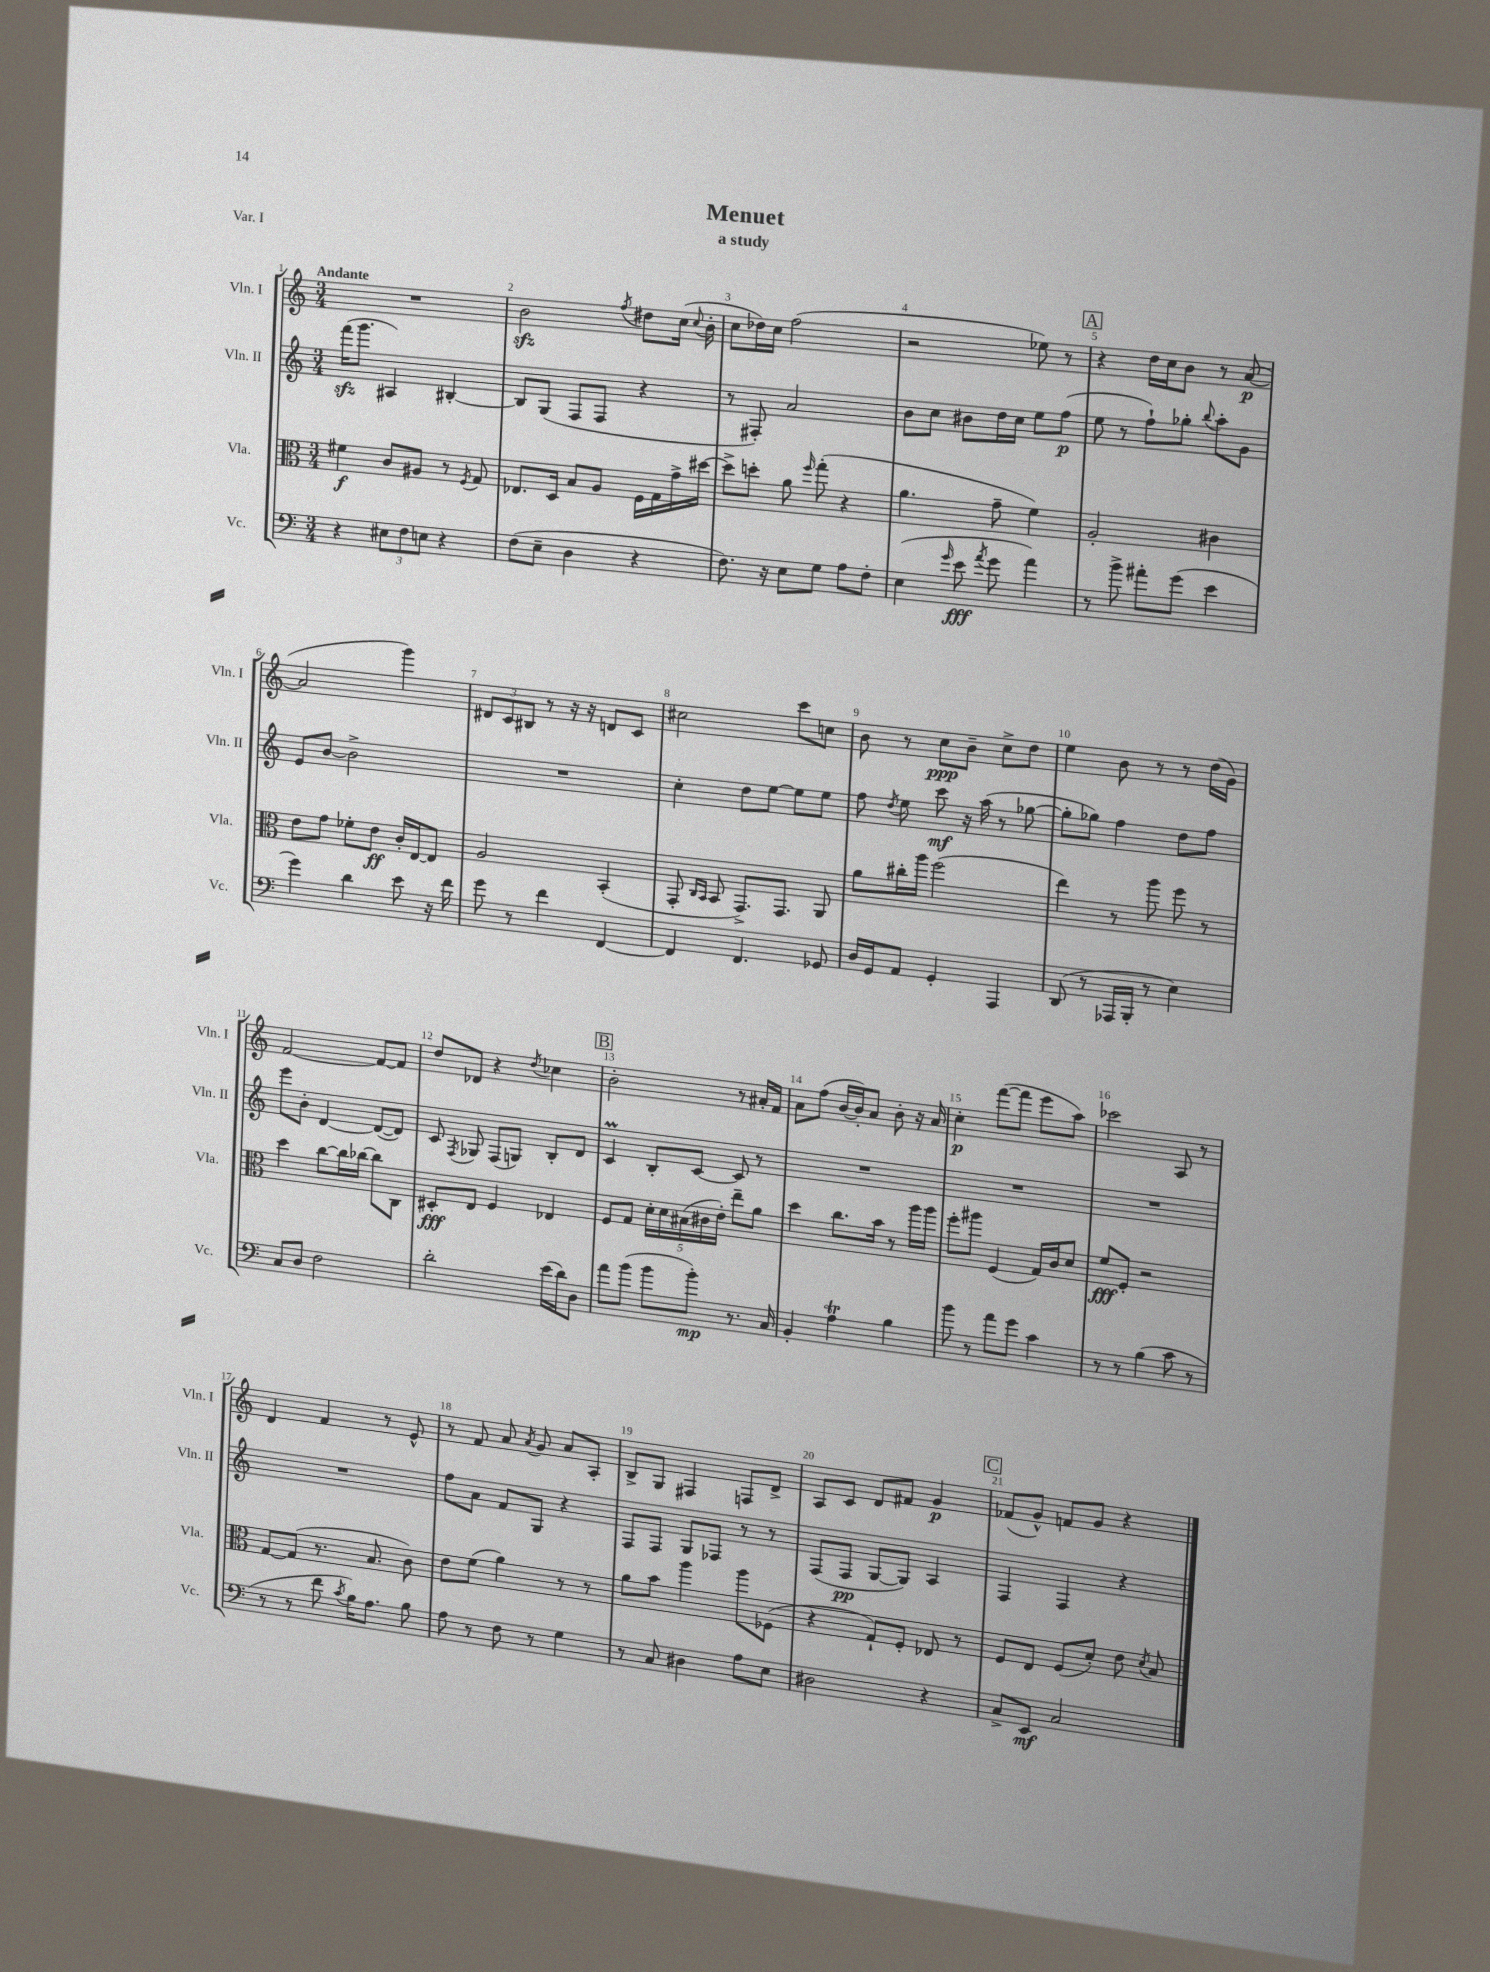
\header { title = "Menuet" subtitle = "a study" piece = "Var. I" }
<<
\new StaffGroup <<
\new Staff = "s0" \with { instrumentName = "Vln. I" shortInstrumentName = "Vln. I" } {
    \clef treble \key c \major \numericTimeSignature \time 3/4 \tempo "Andante"
    \autoBeamOff R2. |
    b'2\sfz \acciaccatura { f''8 } dis''8[ c''16]( \appoggiatura { c''8 } b'16-. |
    c''8[ des''16) c''16] f''2( |
    r2 ees''8) r8 |
    \mark \markup { \box "A" } r4 d''16[ c''16 b'8] r8 a'8~\p( |
    a'2 g'''4) |
    \tuplet 3/2 { dis'8[ c'8 bis8] } r8 r16 r16 d'8[ c'8] |
    cis''2 c'''8[ c''8] |
    b'8 r8 c''8[\ppp b'8]-- c''8[-> d''8] |
    e''4 b'8 r8 r8 d''16[( g'16]) |
    f'2~ f'8[~ f'8] |
    d''8[ des'8] r4 \acciaccatura { d''8 } ces''4 |
    \mark \markup { \box "B" } b'2-. r8 ais'16[-. f'16] |
    a'8[ f''8]( b'16[~ b'16-.) a'8] b'8-. r16 a'16 |
    c''4-.\p f'''8[~( f'''8] e'''8[ a''8]) |
    ces'''2 a8 r8 |
    d'4 f'4 r8 e'8-^ |
    r8 f'8 a'8 \acciaccatura { a'8 } g'8 a'8[ a8]-. |
    b8[-> g8] fis4 f8[ d'8]-> |
    a8[ c'8] d'8[ fis'8] g'4\p |
    \mark \markup { \box "C" } fes'8[( g'8]-^) f'8[ g'8] r4 \bar "|." |
}
\new Staff = "s1" \with { instrumentName = "Vln. II" shortInstrumentName = "Vln. II" } {
    \clef treble \key c \major \numericTimeSignature \time 3/4
    \autoBeamOff f'''16[\sfz( g'''8.] ais4) bis4~-. |
    bis8[ g8]( f8[ f8] r4 |
    r8 fis8-.) a'2 |
    b'8[ c''8] bis'8[ d''16 c''16] e''8[ f''8]\p( |
    \mark \markup { \box "A" } e''8 r8 f''8[-!) ges''8]-. \appoggiatura { b''8 } a''8[-. g'8] |
    e'8[ b'8]~ b'2-> |
    R2. |
    c''4-. d''8[ e''8]~ e''8[ e''8] |
    f''8 \acciaccatura { d''8 } e''8 c'''8\mf r16 a''16( r8 ges''8~ |
    ges''8[-. ges''8]) f''4 d''8[ f''8] |
    e'''8[ b'8]-. d'4~ d'8[~( d'8]) |
    c'8 \acciaccatura { f8 } ges8 f8[( g8]) b8[-. d'8] |
    \mark \markup { \box "B" } c'4\prall b8[-. c'8]~ c'8 r8 |
    R2. |
    R2. |
    R2. |
    R2. |
    f''8[ a'8] f'8[ g8] r4 |
    f8[ f8] g8[ fes8] r8 r8 |
    f8[( f8]\pp g8[~ g8]) a4 |
    \mark \markup { \box "C" } f4 f4 r4 \bar "|." |
}
\new Staff = "s2" \with { instrumentName = "Vla." shortInstrumentName = "Vla." } {
    \clef alto \key c \major \numericTimeSignature \time 3/4
    \autoBeamOff fis'4\f c'8[ ais8] r8 \acciaccatura { f8 } g8 |
    ees8.[ d16] b8[ a8] f16[ g16 g'16-> dis''16]~ |
    dis''8[-> d''8]-. a'8 \grace { f''16 } g''8-.( r4 |
    a'4. g'8-- f'4) |
    \mark \markup { \box "A" } a2-. cis'4 |
    e'8[ g'8] fes'8[-. e'8]\ff c'16[-. e16~ e8] |
    a2 b,4-.( |
    g,8-. \grace { c16[ b,16] } b,8 g,8.[->) g,8.] a,8 |
    a'8[ cis''16-. a''16] f''2( |
    e''4) r8 a''8 f''8 r8 |
    d''4 c''8[~ c''16 ces''16]~ ces''8[ c8] |
    dis8[-.\fff e8] f4 ees4 |
    \mark \markup { \box "B" } f8[ g8] \tuplet 5/4 { d'16[-. d'16 bis16( cis'16 e'16]-.) } e''8[-- a'8] |
    d''4 c''8.[ b'16] r8 a''16[ a''16] |
    f''8[-. ais''8] f4( g16[) c'16 d'8] |
    f'8[\fff f8]-. r2 |
    g8[~ g8]( r8. b8. c'8) |
    e'8[ f'8]( a'4) r8 r8 |
    a'8[ b'8] a''4 a''8[ fes8]( |
    r4 g8[-!) f8]-. ees8 r8 |
    \mark \markup { \box "C" } f8[ e8] f8[( d'8]-.) e'8 \acciaccatura { d'8 } b8 \bar "|." |
}
\new Staff = "s3" \with { instrumentName = "Vc." shortInstrumentName = "Vc." } {
    \clef bass \key c \major \numericTimeSignature \time 3/4
    \autoBeamOff r4 \tuplet 3/2 { eis8[ f8 e8] } r4 |
    f8[( e8]-- d4 r4 |
    f8.) r16 e8[ g8] a8[ f8]-. |
    e4( \grace { g'16 } e'8\fff \acciaccatura { a'8 } g'8 a'4) |
    \mark \markup { \box "A" } r8 b'8-> ais'8[-. g'8]( e'4 |
    g'4) d'4 e'8 r16 f'16 |
    g'8 r8 f'4 f,4~ |
    f,4 f,4. ges,8 |
    d16[ g,16 a,8] g,4-. a,,4 |
    d,8( r8 aes,,16[ b,,16]-. r8 e4) |
    c8[ d8] f2 |
    d'2-. e'16[( d'16) d8] |
    \mark \markup { \box "B" } a'8[ b'8]( b'8[ b'8]-.\mp) r8. c16 |
    b,4-. a4\trill b4 |
    b'8 r8 a'8[ g'8] c'4 |
    r8 r8 b4( c'8 r8 |
    r8 r8 f'8 \acciaccatura { c'8 } b16[) a8.] b8 |
    a8 r8 f8 r8 g4 |
    r8 c8 dis4 a8[ e8] |
    dis2 r4 |
    \mark \markup { \box "C" } c8[-> e,8]\mf c2 \bar "|." |
}
>>
>>
\layout { \context { \Score \override BarNumber.break-visibility = ##(#f #t #t) barNumberVisibility = #all-bar-numbers-visible } }
